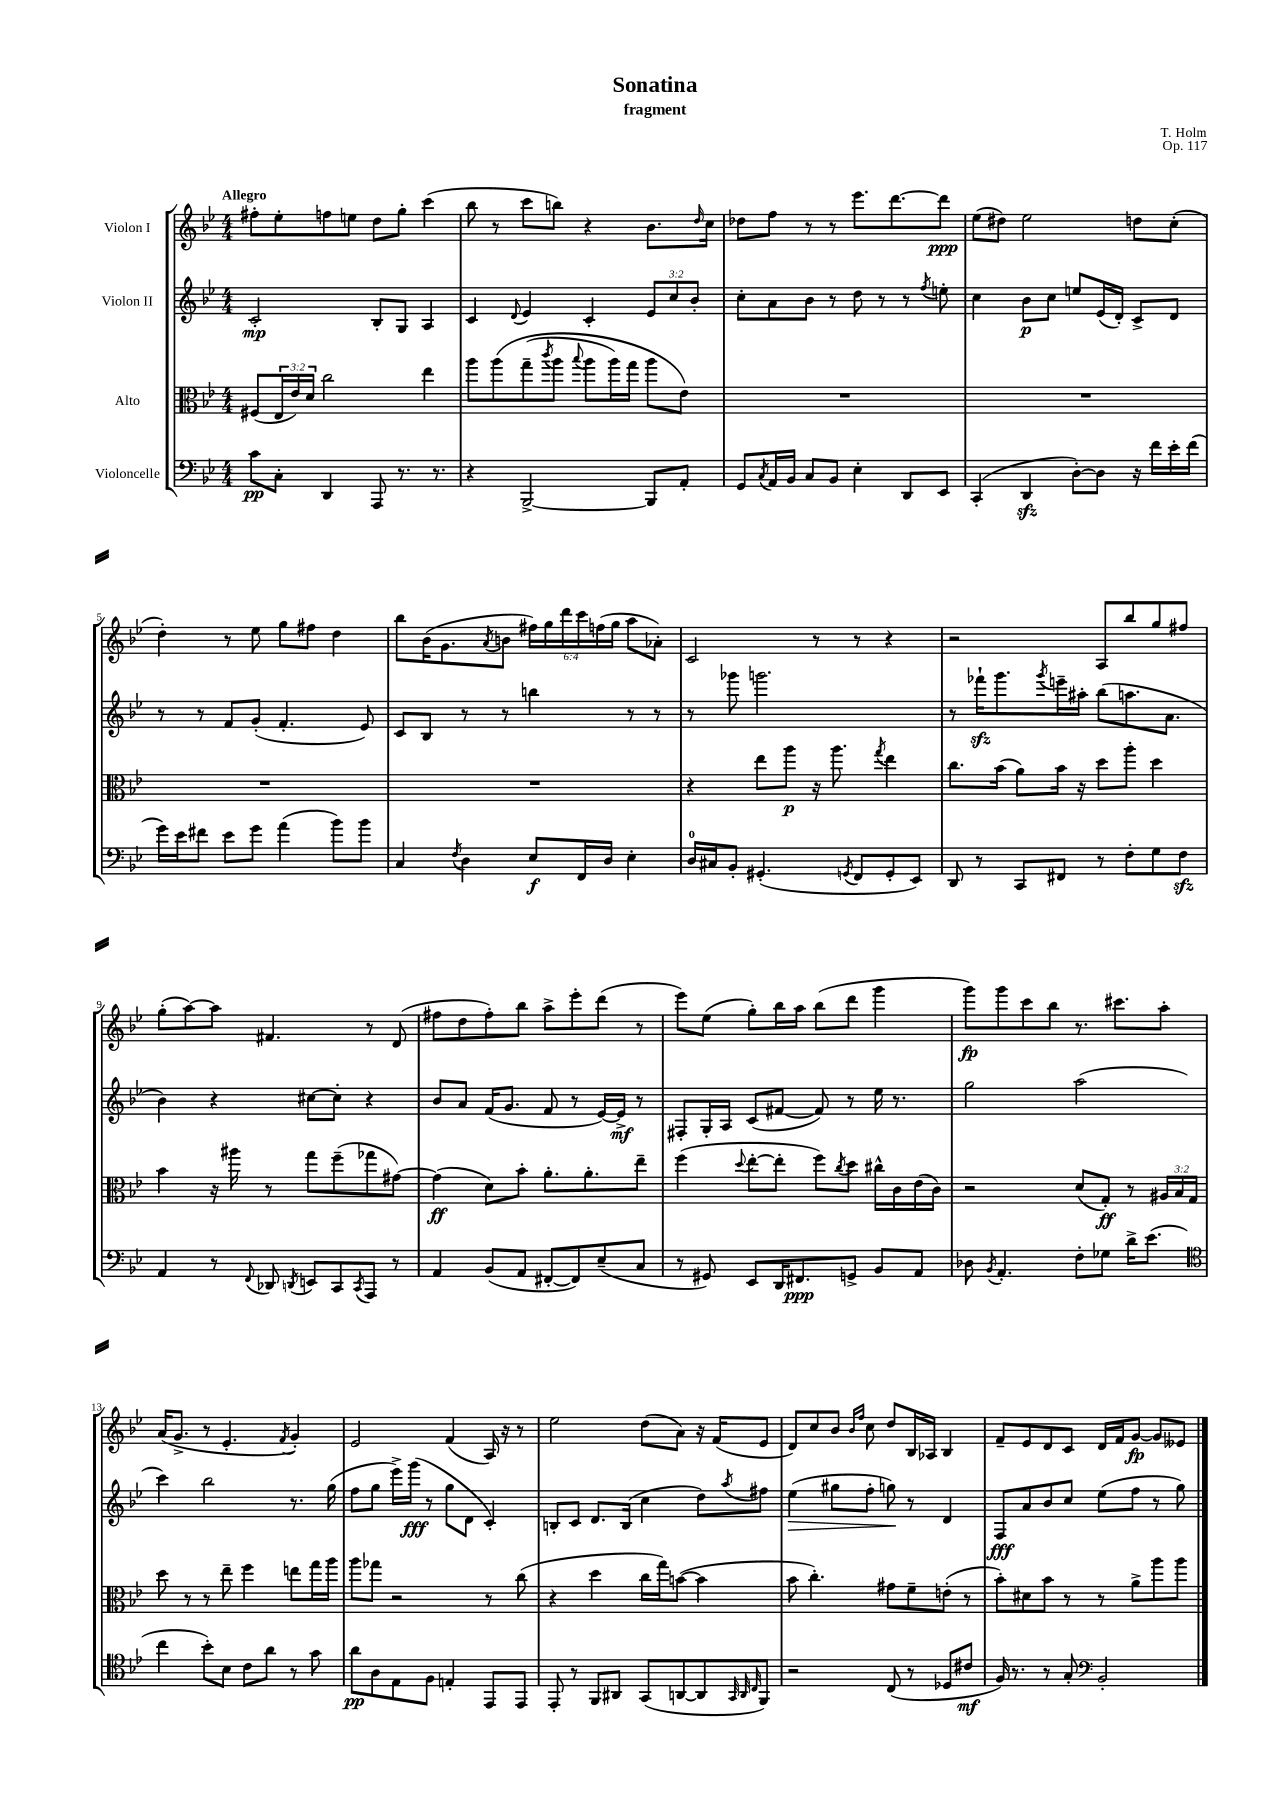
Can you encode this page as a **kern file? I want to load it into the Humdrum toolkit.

**kern	**kern	**kern	**kern
*staff4	*staff3	*staff2	*staff1
*clefF4	*clefC3	*clefG2	*clefG2
*k[b-e-]	*k[b-e-]	*k[b-e-]	*k[b-e-]
*M4/4	*M4/4	*M4/4	*M4/4
8c	(8F#	2c'	8ff#'
8C'	24E-	.	8ee-'
.	24e-)	.	.
.	24d	.	.
4DD	2cc	.	8ff
.	.	.	8ee
8AAA	.	8B-'	8dd
8.r	.	8G	8gg'
.	4ee-	4A	(4ccc
8.r	.	.	.
=	=	=	=
4r	8aa	4c	8bb-
.	&(8aa	.	8r
.	.	8qqd	.
[2BBB-^	(8gg~	4e-	8ccc
.	8qccc	.	.
.	8aa	.	8bb)
.	8qqbb-	.	.
.	8aa	4c'	4r
.	16aa)	.	.
.	16gg	.	.
8BBB-]	8aa	12e-	8.b-
.	.	12cc	.
8AA'	8e-&)	.	.
.	.	12b-'	.
.	.	.	16qqdd
.	.	.	16cc
=	=	=	=
8GG	1r	8cc'	8dd-
8qC	.	.	.
16AA	.	8a	8ff
16BB-	.	.	.
8C	.	8b-	8r
8BB-	.	8r	8r
4E-'	.	8dd	8.eee-
.	.	8r	.
.	.	.	[8.ddd
8DD	.	8r	.
.	.	8qff	.
8EE-	.	8ee'	8ddd]
=	=	=	=
(4CC'	1r	4cc	(8ee-
.	.	.	8dd#)
4DD	.	8b-	2ee-
.	.	8cc	.
[8D')	.	8ee	.
8D]	.	(16e-	.
.	.	16d')	.
16r	.	8c^	8dd
16f	.	.	.
16e-'	.	8d	(8cc'
(16f	.	.	.
=	=	=	=
16g)	1r	8r	4dd')
16e-	.	.	.
8f#	.	8r	.
8e-	.	8f	8r
8g	.	(8g'	8ee-
(4a	.	4.f'	8gg
.	.	.	8ff#
8b-)	.	.	4dd
8b-	.	8e-)	.
=	=	=	=
4C	1r	8c	8bb-
.	.	8B-	(16b-
.	.	.	8.g
8qF	.	.	.
4D	.	8r	.
.	.	.	8qa
.	.	8r	8b
8E-	.	4bb	24ff#)
.	.	.	24gg
.	.	.	24ddd
16FF	.	.	24ccc
.	.	.	(24ff
16D	.	.	.
.	.	.	24gg
4E-'	.	8r	8aa
.	.	8r	8a-')
=	=	=	=
16D	4r	8r	2c
16C#	.	.	.
8BB-'	.	8ggg-	.
(4.GG#'	8ee-	2.ggg	.
.	8aa	.	.
.	16r	.	8r
.	8.aa	.	.
8qGG	.	.	.
8FF	.	.	8r
.	8qgg	.	.
8GG'	4ee-	.	4r
8EE-)	.	.	.
=	=	=	=
8DD	8.cc	8r	2r
8r	.	16fff-`	.
.	(16b-	8.ggg	.
8CC	8a)	.	.
.	.	8qggg	.
8FF#	16b-	16eee~	.
.	16r	16aa#'	.
8r	8dd	(8bb-	8A
8F'	8aa'	8.aa	8bb-
8G	4dd	.	8gg
.	.	8.a	.
8F	.	.	8ff#
=	=	=	=
4AA	4b-	4b-)	(8gg'
.	.	.	[8aa)
8r	16r	4r	8aa]
.	16aa#	.	.
8qqFF	.	.	.
8DD-	8r	.	4.f#
8qDD	.	.	.
8EE	8gg	[8cc#	.
8CC	(8ff~	8cc#']	.
8qCC	.	.	.
8AAA	8gg-	4r	8r
8r	[8g#)	.	(8d
=	=	=	=
4AA	(4g#]	8b-	8ff#
.	.	8a	8dd
(8BB-	8d)	(16f	8ff#')
.	.	8.g	.
8AA	8b-'	.	8bb-
[8FF#'	8.a'	8f	8aa^
8FF#])	.	8r	8eee-'
.	8.a'	.	.
(8E-~	.	[16e-)	(8ddd
.	.	16e-^]	.
8C	8ee-~	8r	8r
=	=	=	=
8r	(4ff	8F#'	8eee-)
8GG#)	.	16G'	(8ee-
.	.	16A	.
.	8qqdd	.	.
8EE-	[8ee-'	(8c	8gg')
16DD	8ee-']	[8f#	16bb-
8.FF#	.	.	16aa
.	8ff)	8f#])	(8bb-
.	8qcc	.	.
8GG^	8dd	8r	8ddd
8BB-	16cc#^^	16ee-	4ggg
.	16c	8.r	.
8AA	(16e-	.	.
.	16c)	.	.
=	=	=	=
8D-	2r	2gg	8ggg)
8qBB-	.	.	.
4.AA'	.	.	8ggg
.	.	.	8ccc
.	.	.	8bb-
8F'	(8d	(2aa	8.r
8G-	8G')	.	.
.	.	.	8.ccc#
16d^	8r	.	.
(8.e-	.	.	.
.	24A#	.	8aa'
.	24B-	.	.
.	24G	.	.
=	=	=	=
*clefC4	*	*	*
4cc	8dd	4ccc)	(16a
.	.	.	8.g^
.	8r	.	.
8b-')	8r	2bb-	8r
8B-	8ee-~	.	4.e-'
8c	4ff	.	.
8a	.	.	.
.	.	.	8qf
8r	8ee	8.r	4g')
8g	16gg	.	.
.	16aa	(16gg	.
=	=	=	=
8a	8aa	8ff	2e-
8A	8gg-	8gg	.
8E-	2r	16eee-^)	.
.	.	(16ggg	.
8F	.	8r	.
4E'	.	8gg	(4f
.	.	8d	.
8EE-	8r	4c')	16A)
.	.	.	16r
8EE-	(8cc	.	8r
=	=	=	=
8EE-'	4r	8B'	2ee-
8r	.	8c	.
8FF	4dd	8.d	.
8AA#	.	.	.
.	.	(16B	.
(8GG	16cc	4cc	(8dd
.	16gg)	.	.
[8AA	([8b	.	8a)
8AA]	4b]	8dd)	16r
.	.	.	(16f
32qqGG	.	.	.
32qqAA	.	.	.
32qqC	.	8qaa	.
8FF)	.	8ff#	8e-
=	=	=	=
2r	8b-	(4ee-	8d)
.	4.cc')	.	8cc
.	.	8gg#	8b-
.	.	.	16qqb-
.	.	.	16qqff
.	.	8ff'	8cc
(8C	8g#	8gg)	8dd
8r	8f~	8r	16B-
.	.	.	16A-
8D-	(8e'	4d	4B-
8c#	8r	.	.
=	=	=	=
16F)	8b-')	8F	8f~
8.r	.	.	.
.	8d#	8a	8e-
8r	8b-	8b-	8d
8G'	8r	8cc	8c
*clefF4	*	*	*
2BB-'	8r	(8ee-	16d
.	.	.	16f
.	8a^	8ff	[8g
.	8aa	8r	8g]
.	8aa	8gg)	8e--
==	==	==	==
*-	*-	*-	*-
